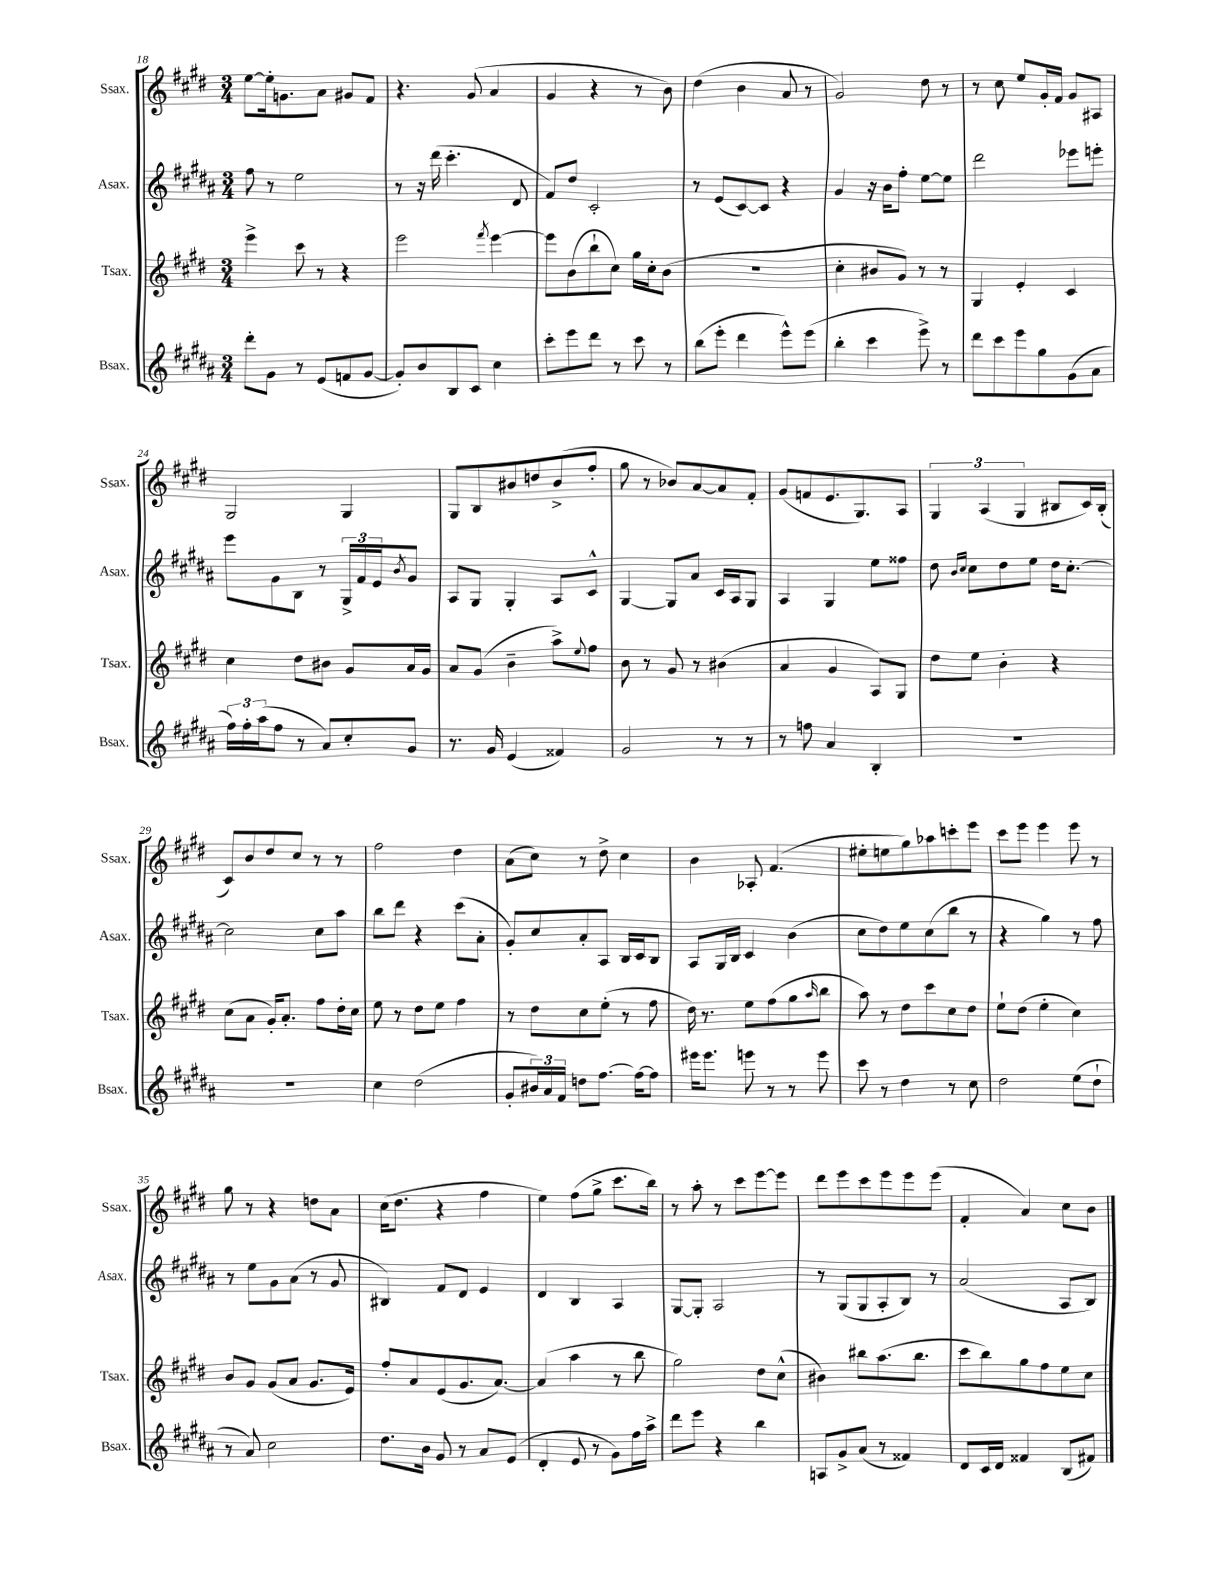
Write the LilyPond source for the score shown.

<<
\new StaffGroup <<
\new Staff = "s0" \with { instrumentName = "Ssax." shortInstrumentName = "Ssax." } {
    \clef treble \key e \major \numericTimeSignature \time 3/4
    e''8~ e''16-. g'8. a'8 gis'8 fis'8 |
    r4. gis'8( a'4 |
    gis'4 r4 r8 b'8) |
    dis''4( b'4 a'8 r8 |
    gis'2) dis''8 r8 |
    r8 cis''8 e''8 gis'16-. fis'16 gis'8 ais8 |
    gis2 gis4 |
    gis8 b8 bis'8 d''8 bis'8->( fis''8-. |
    gis''8 r8 bes'8) a'8~ a'8 fis'8-. |
    gis'8( f'8 e'8. gis8.) a8 |
    \tuplet 3/2 { gis4 a4( gis4 } bis8 cis'16) bis16-.( |
    cis'8) b'8 dis''8 cis''8 r8 r8 |
    fis''2 dis''4 |
    a'8( cis''8) r8 dis''8-> cis''4 |
    b'4 aes8-. fis'4.( |
    eis''8-. e''8 gis''8) aes''8 c'''8-. e'''8 |
    cis'''8 e'''8 e'''4 e'''8 r8 |
    gis''8 r8 r4 d''8 a'8 |
    cis''16( dis''8. r4 fis''4 |
    e''4) fis''8( gis''8-> cis'''8. b''16) |
    r8 a''8-. r8 cis'''8 e'''8~ e'''8 |
    dis'''8 e'''8 cis'''8 e'''8 e'''8 e'''8( |
    fis'4-. a'4) cis''8 b'8 \bar "|." |
}
\new Staff = "s1" \with { instrumentName = "Asax." shortInstrumentName = "Asax." } {
    \clef treble \key b \major \numericTimeSignature \time 3/4
    fis''8 r8 e''2 |
    r8 r16 dis'''16( cis'''4.-. dis'8 |
    fis'8) dis''8 cis'2-. |
    r8 e'8( cis'8~) cis'8 r4 |
    gis'4 r16 b'16 fis''8-. e''8~ e''8 |
    dis'''2 ees'''8 e'''8-. |
    e'''8 gis'8 b8 r8 \tuplet 3/2 { gis16-> fis'16 e'16 } \acciaccatura { b'8 } gis'8 |
    ais8 gis8 gis4-. ais8 cis'8-^ |
    gis4~ gis8 ais'8 cis'16 ais16 gis8 |
    ais4 gis4 e''8 fisis''8 |
    dis''8 \grace { b'16 cis''16 } cis''8 dis''8 e''8 dis''16 cis''8.~-. |
    cis''2 cis''8 ais''8 |
    b''8 dis'''8 r4 cis'''8( ais'8-. |
    gis'8-.) cis''8 ais'8-. ais8 b16 cis'16 b8 |
    ais8 gis16 b16 cis'4 b'4( |
    cis''8 dis''8) e''8 cis''8( b''8 r8 |
    r4 gis''4) r8 fis''8 |
    r8 e''8 gis'8 ais'8( r8 gis'8 |
    bis4) fis'8 dis'8 e'4 |
    dis'4 b4 ais4 |
    gis8~ gis8-. ais2 |
    r8 gis8( gis8 ais8-. b8) r8 |
    ais'2( ais8 b8) \bar "|." |
}
\new Staff = "s2" \with { instrumentName = "Tsax." shortInstrumentName = "Tsax." } {
    \clef treble \key e \major \numericTimeSignature \time 3/4
    e'''4-> cis'''8 r8 r4 |
    e'''2 \acciaccatura { fis'''8 } e'''4~ |
    e'''8 b'8( b''8-! cis''8) gis''16 cis''16-. b'8( |
    R2. |
    cis''4-. bis'8 gis'8) r8 r8 |
    gis4 e'4-. cis'4 |
    cis''4 dis''8 bis'8 gis'8 a'16 gis'16 |
    a'8 gis'8( b'4-- a''8->) \appoggiatura { e''8 } fis''8 |
    b'8 r8 gis'8 r8 bis'4( |
    a'4 gis'4 a8) gis8 |
    dis''8 e''8 b'4-. r4 |
    cis''8( a'8 gis'16-.) a'8.-. fis''8 dis''16-. cis''16 |
    e''8 r8 dis''8 e''8 fis''4 |
    r8 dis''8 cis''8 e''8-.( r8 fis''8 |
    dis''16) r8. e''8 fis''8( gis''8 \grace { a''16 } b''8 |
    a''8) r8 dis''8 cis'''8 cis''8 dis''8 |
    e''8-! dis''8( e''4-. cis''4) |
    b'8 gis'8 gis'8( a'8 gis'8. e'16) |
    fis''8-. a'8 e'8( gis'8. a'8.~) |
    a'4( a''4 r8 b''8 |
    gis''2) dis''8 cis''8-^( |
    bis'4) bis''8 a''8.( bis''8. |
    cis'''8 b''8) gis''8 fis''8 e''8 cis''8 \bar "|." |
}
\new Staff = "s3" \with { instrumentName = "Bsax." shortInstrumentName = "Bsax." } {
    \clef treble \key b \major \numericTimeSignature \time 3/4
    dis'''8-. gis'8 r8 e'8( f'8 gis'8~ |
    gis'8-.) b'8 b8 cis'8 cis''4 |
    cis'''8-. e'''8 dis'''8 r8 cis'''8 r8 |
    b''8( e'''8-. dis'''4 e'''8-^) e'''8( |
    b''4-. cis'''4 e'''8->) r8 |
    dis'''8 cis'''8 e'''8 gis''8 gis'8( ais'8 |
    \tuplet 3/2 { fis''16) fis''16-. ais''16( } fis''8 r8 ais'8) cis''8-. gis'8 |
    r8. gis'16 e'4( fisis'4) |
    gis'2 r8 r8 |
    r8 f''8 ais'4 b4-. |
    R2. |
    R2. |
    cis''4 dis''2( |
    gis'8-. \tuplet 3/2 { bis'16) ais'16 fis'16 } d''8 fis''8.~ fis''16~ fis''8 |
    eis'''16 eis'''8. e'''8 r8 r8 e'''8 |
    cis'''8 r8 dis''4 r8 cis''8 |
    dis''2 e''8( dis''8-! |
    r8 ais'8) cis''2 |
    dis''8. b'16 gis'8 r8 ais'8 e'8( |
    dis'4-. e'8 r8 gis'8) fis''16 ais''16-> |
    dis'''8 e'''8 r4 b''4 |
    a8 gis'8-> ais'8( r8 fisis'4) |
    dis'8 cis'16 dis'16 fisis'4 b8( fis'8) \bar "|." |
}
>>
>>
\layout { \context { \Score currentBarNumber = #18 } }
